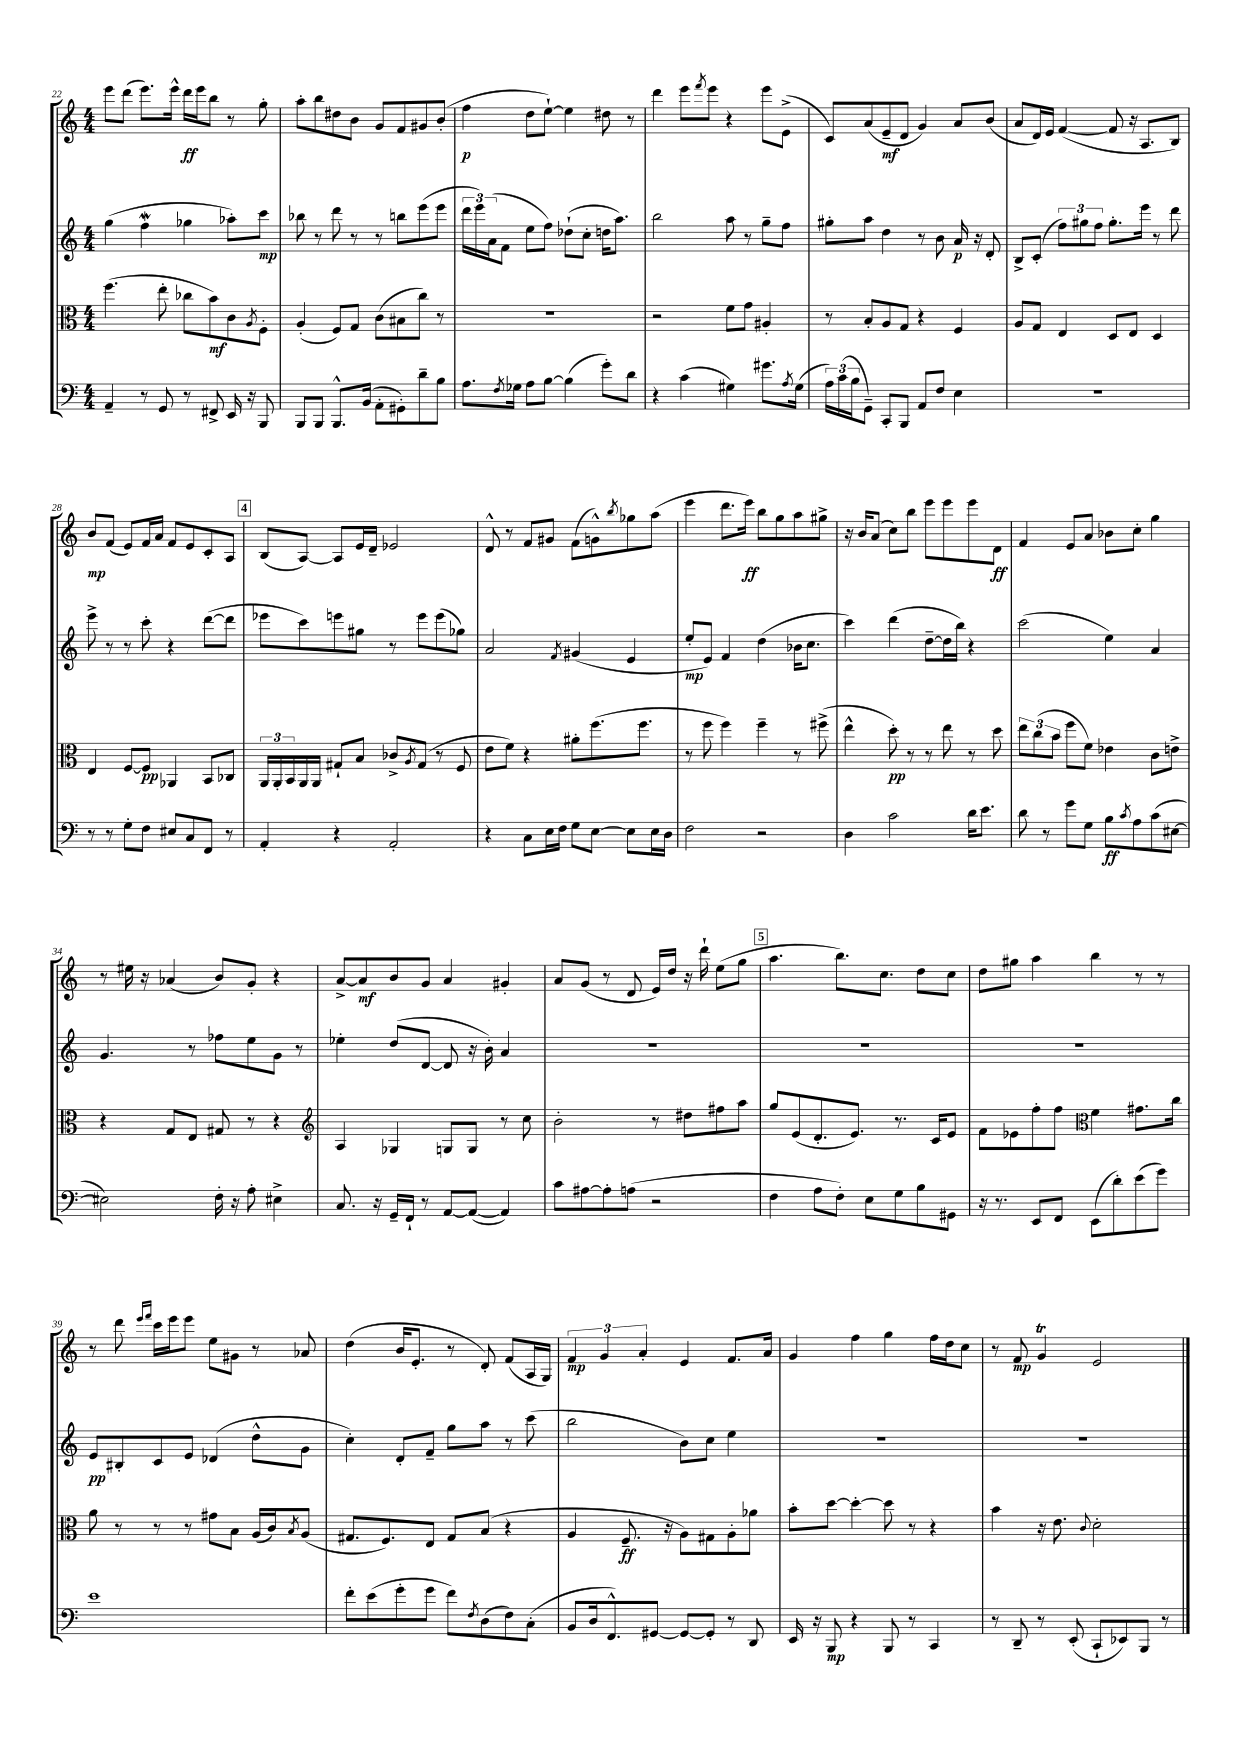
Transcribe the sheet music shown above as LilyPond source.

<<
\new StaffGroup <<
\new Staff = "s0" {
    \clef treble \key c \major \numericTimeSignature \time 4/4
    e'''8 d'''8( e'''8.) e'''16-^ d'''16\ff e'''16 b''8 r8 g''8-. |
    a''8-. b''8 dis''8 b'8 g'8 f'8 gis'8 b'8-.( |
    f''4\p d''8 e''8~-!) e''4 dis''8 r8 |
    d'''4 e'''8 \acciaccatura { f'''8 } e'''8 r4 e'''8 e'8->( |
    c'8) a'8( e'8--\mf d'8 g'4) a'8 b'8( |
    a'8 d'16) e'16 f'4~( f'8 r16 a8. b8) |
    b'8\mp f'8( e'8) f'16 a'16 f'8 e'8 c'8-. a8 |
    \mark \markup { \box "4" } b8( a8~) a8 e'16 d'16-- ees'2 |
    d'8-^ r8 f'8 gis'8 f'8( g'8-^) \acciaccatura { b''8 } ges''8 a''8( |
    e'''4 d'''8. e'''16\ff) b''8 g''8 a''8 gis''8-> |
    r16 b'16 a'8( c''8) b''8 e'''8 e'''8 e'''8 d'8\ff |
    f'4 e'8 a'8 bes'8 c''8-. g''4 |
    r8 eis''16 r16 aes'4( b'8) g'8-. r4 |
    a'8~-> a'8\mf b'8 g'8 a'4 gis'4-. |
    a'8 g'8( r8 d'8 e'16) d''16 r16 d'''16-! e''8( g''8 |
    \mark \markup { \box "5" } a''4. b''8.) c''8. d''8 c''8 |
    d''8 gis''8 a''4 b''4 r8 r8 |
    r8 d'''8 \grace { e'''16 f'''16 } c'''16 e'''16 e'''8 e''8 gis'8 r8 aes'8 |
    d''4( b'16 e'8.-. r8 d'8-.) f'8( a16 g16) |
    \tuplet 3/2 { f'4\mp g'4 a'4-. } e'4 f'8. a'16 |
    g'4 f''4 g''4 f''16 d''16 c''8 |
    r8 f'8\mp g'4\trill e'2 \bar "|." |
}
\new Staff = "s1" {
    \clef treble \key c \major \numericTimeSignature \time 4/4
    g''4( f''4\mordent ges''4 aes''8-.) c'''8\mp |
    bes''8 r8 d'''8 r8 r8 b''8 e'''8( e'''8 |
    \tuplet 3/2 { d'''16 e'''16) a'16( } f'8 e''8 f''8) des''8-!( c''8-. d''16 a''8.) |
    b''2 a''8 r8 g''8-- f''8 |
    gis''8-. a''8 d''4 r8 b'8 a'16\p r16 d'8-. |
    b8-> c'8-.( \tuplet 3/2 { f''8) gis''8 f''8 } gis''8.-. e'''16 r8 d'''8 |
    e'''8-> r8 r8 c'''8-. r4 d'''8~( d'''8 |
    \mark \markup { \box "4" } ees'''8 c'''8) e'''8 gis''8 r8 e'''8 e'''8( ges''8) |
    a'2 \acciaccatura { f'8 } gis'4( e'4 |
    e''8-.\mp e'8) f'4 d''4( bes'16 c''8. |
    c'''4) d'''4( d''8~-- d''16 b''16) r4 |
    c'''2( e''4) a'4 |
    g'4. r8 fes''8 e''8 g'8 r8 |
    ees''4-. d''8( d'8~ d'8 r16 b'16-.) a'4 |
    R1 |
    \mark \markup { \box "5" } R1 |
    R1 |
    e'8\pp bis8-. c'8 e'8 des'4( d''8-^ g'8 |
    c''4-.) d'8-. f'8-- g''8 a''8 r8 c'''8( |
    b''2 b'8) c''8 e''4 |
    R1 |
    R1 \bar "|." |
}
\new Staff = "s2" {
    \clef alto \key c \major \numericTimeSignature \time 4/4
    f''4.( e''8-. ces''8 b'8\mf) c'8 \acciaccatura { a8 } f8-. |
    a4-.( f8) g8 c'8( bis8 c''8) r8 |
    R1 |
    r2 f'8 g'8 ais4-. |
    r8 b8-. a8 g8 r4 f4 |
    a8 g8 e4 d8 e8 d4 |
    e4 f8~ f8\pp aes,4 b,8 ces8 |
    \mark \markup { \box "4" } \tuplet 3/2 { a,16 a,16-. b,16 } a,16 a,16 gis8-! b8 ces'8-> \acciaccatura { a8 } gis8( r8 f8 |
    e'8 f'8) r4 ais'8-. f''8.( f''8. |
    r8 f''8 f''4) f''4-- r8 fis''8->( |
    e''4-^ d''8-.\pp) r8 r8 e''8 r8 d''8 |
    \tuplet 3/2 { e''8 c''8( b'8 } f''8 f'8) ees'4 c'8 e'8-> |
    r4 g8 e8 gis8 r8 r4 |
    \clef treble a4 ges4 g8 g8 r8 c''8 |
    b'2-. r8 dis''8 fis''8 a''8 |
    \mark \markup { \box "5" } g''8 e'8( d'8.-. e'8.) r8. c'16 e'8 |
    f'8 ees'8 f''8-. f''8 \clef alto f'4 gis'8. c''16 |
    a'8 r8 r8 r8 gis'8 b8 a16( c'16) \acciaccatura { b8 } a8( |
    gis8. f8.) e8 gis8 b8( r4 |
    a4 f8.--\ff r16 a8) gis8 a8-. aes'8 |
    b'8-. d''8~ d''4~-. d''8 r8 r4 |
    b'4 r16 e'8. \appoggiatura { c'8 } d'2-. \bar "|." |
}
\new Staff = "s3" {
    \clef bass \key c \major \numericTimeSignature \time 4/4
    a,4-- r8 g,8 r8 fis,8-> e,16 r16 b,,8 |
    b,,8 b,,8 b,,8.-^ b,16( a,8-. gis,8-.) d'8-- b8 |
    a8. \acciaccatura { f8 } ges16 a8 b8~ b4( g'8-.) d'8 |
    r4 c'4( gis4) gis'8. \acciaccatura { a8 } gis16( |
    \tuplet 3/2 { a16) c'16( b16 } g,8--) c,8-. b,,8 a,8 f8 e4 |
    R1 |
    r8 r8 g8-. f8 eis8 c8 f,8 r8 |
    \mark \markup { \box "4" } a,4-. r4 a,2-. |
    r4 c8 e16 f16 g8 e8~ e8 e16 d16 |
    f2 r2 |
    d4 c'2 d'16 e'8. |
    d'8 r8 g'8 g8 b8\ff \acciaccatura { c'8 } a8 c'8( eis8~ |
    eis2) f16-. r16 a8-. eis4-> |
    c8. r16 g,16-- f,16-! r8 a,8~ a,8~( a,4) |
    c'8 ais8~ ais8-. a8( r2 |
    \mark \markup { \box "5" } f4 a8 f8-.) e8 g8 b8 gis,8 |
    r16 r8. e,8 f,8 e,8( d'8-.) e'8( g'8) |
    e'1 |
    f'8-. e'8( g'8-. g'8 f'8) \acciaccatura { f8 } d8( f8) c8-.( |
    b,8 d16 f,8.-^) gis,8~ gis,8~ gis,8-. r8 d,8 |
    e,16 r16 b,,8\mp r4 b,,8 r8 c,4 |
    r8 d,8-- r8 e,8-.( c,8-! ees,8) b,,8 r8 \bar "|." |
}
>>
>>
\layout { \context { \Score currentBarNumber = #22 } }
